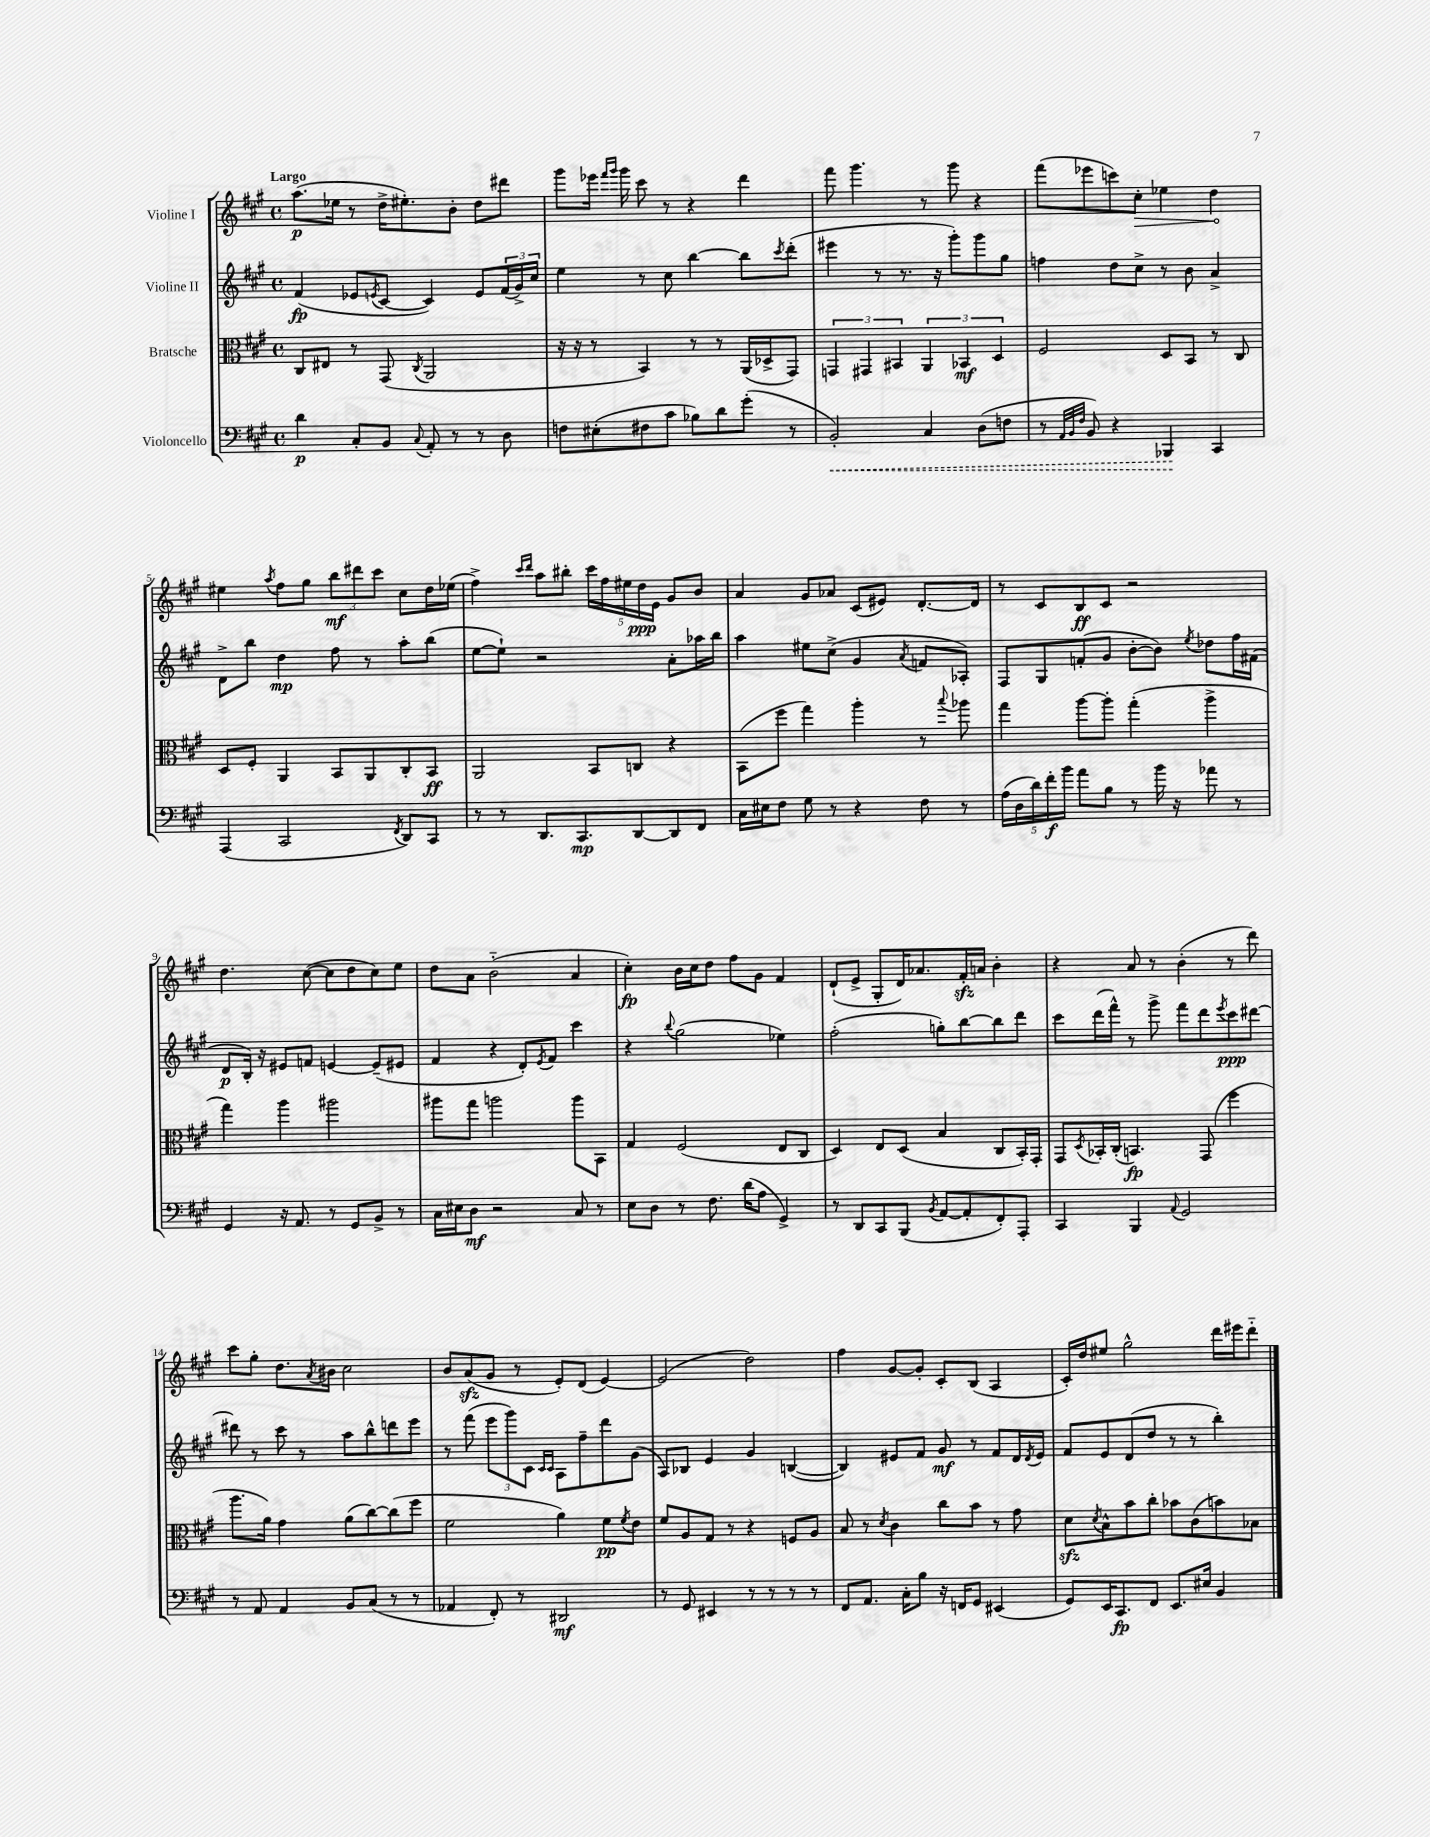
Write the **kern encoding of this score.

**kern	**kern	**kern	**kern
*staff4	*staff3	*staff2	*staff1
*clefF4	*clefC3	*clefG2	*clefG2
*k[f#c#g#]	*k[f#c#g#]	*k[f#c#g#]	*k[f#c#g#]
*M4/4	*M4/4	*M4/4	*M4/4
*met(c)	*met(c)	*met(c)	*met(c)
4d	8C#	(4f#	(8.aa
.	8E#	.	.
.	.	.	16ee-
8C#'	8r	8e-	8r
.	.	8qe	.
8BB	(8GG#	[8c#	16dd^
.	.	.	8.ee#')
8qqC#	8qC#	.	.
8AA'	2AA	4c#])	.
8r	.	.	8b'
8r	.	8e	8dd
8D	.	(24f#	8ddd#
.	.	24g#^)	.
.	.	24cc#	.
=	=	=	=
8F	16r	4ee	8ggg#
.	16r	.	.
(8E#'	8r	.	16eee-
.	.	.	16qqfff#
.	.	.	16qqggg#
.	.	.	16ggg#
8F#	4BB)	8r	8ccc#
8c#	.	8cc#	8r
8B-)	8r	[4bb	4r
8d	8r	.	.
(8g#'	(16AA	8bb]	4ddd
.	16D-^	.	.
.	.	8qccc#	.
8r	8GG#)	(8ddd'	.
=	=	=	=
2BB')	6GG	4eee#	8fff#
.	.	.	4.ggg#
.	6GG#	.	.
.	.	8r	.
.	6BB#	.	.
.	.	8.r	.
4C#	6AA	.	8r
.	.	16r	.
.	.	8ggg#')	8ggg#
.	6BB-	.	.
(8D	.	8ggg#	4r
.	6D	.	.
8F	.	8gg#	.
=	=	=	=
8r	2F#	4ff	(8fff#
32qqAA	.	.	.
32qqBB	.	.	.
32qqF#	.	.	.
8BB)	.	.	8eee-
4r	.	8dd	8ccc)
.	.	8cc#^	8cc#'
4BBB-	8D	8r	4ee-
.	8BB	8b	.
4CC#	8r	4a^	4dd
.	8C#	.	.
=	=	=	=
(4AAA	8D	8d^	4ee#
.	8F#'	8bb	.
.	.	.	8qaa
2CC#	4AA	4dd	8ff#
.	.	.	8gg#
.	8BB	8ff#	12bb
.	.	.	12ddd#
.	8AA	8r	.
.	.	.	12ccc#
8qFF#	.	.	.
8DD)	8C#'	8aa'	8cc#
8CC#	8BB	(8bb	16dd
.	.	.	(16ee-
=	=	=	=
8r	2AA	[8ee	4ff#^)
8r	.	8ee`])	.
.	.	.	16qqccc#
.	.	.	16qqddd
8.DD	.	2r	8aa
.	.	.	8bb#'
8.CC#	.	.	.
.	8BB	.	20ccc#
.	.	.	20ff#
.	.	.	20ee#
[8DD	8C	.	.
.	.	.	20dd
.	.	.	20e
8DD]	4r	8a'	8g#
8FF#	.	16aa-	8b
.	.	16bb	.
=	=	=	=
16C#	(8BB	4aa	4a
16E#	.	.	.
8F#	8ff#	.	.
8G#	4gg#)	8ee#	8g#
8r	.	(8cc#^	8a-
4r	4aa'	4g#	(8c#
.	.	.	8e#)
.	.	8qa	.
8F#	8r	8f	[8.d'
.	8qqbb	.	.
8r	8aa-	8A-')	.
.	.	.	16d]
=	=	=	=
(20A	4gg#	8F#	8r
20D	.	.	.
20d)	.	.	.
.	.	8G#	8c#
20f#'	.	.	.
20b	.	.	.
8a	[8aa	(8f'	8B
8B	8aa']	8g#	8c#
8r	(4gg#'	[8b'	2r
16b	.	8b])	.
16r	.	.	.
.	.	8qee	.
8a-	4aa^	8dd-	.
8r	.	16ff#	.
.	.	(16f#	.
=	=	=	=
4GG#	4gg#)	8d	4.dd
.	.	16B')	.
.	.	16r	.
16r	4aa	8e#	.
8.AA	.	.	.
.	.	8f	([8cc#
8r	2aa#	[4e	8cc#]
8GG#	.	.	8dd
8BB^	.	(8e~]	8cc#)
8r	.	8e#	8ee
=	=	=	=
16C#	8aa#	4f#	8dd
16E#	.	.	.
8D	8gg#	.	8a
2r	2aa	4r	(2b'~
.	.	8d')	.
.	.	8qe	.
.	.	8f#	.
8C#	8aa	4ccc#	4a
8r	8BB	.	.
=	=	=	=
8E	4G#	4r	4cc#')
8D	.	.	.
.	.	8qqbb	.
8r	(2F#	(2gg#	16b
.	.	.	16cc#
8.F#	.	.	8dd
.	.	.	8ff#
(16d	.	.	.
8A	.	.	8g#
4GG#^)	8E	4ee-)	4f#
.	8C#	.	.
=	=	=	=
8r	4D)	(2ff#'	(8d`
8DD	.	.	8e^
8CC#	8E	.	8G#'
(8BBB	(8D	.	16d)
.	.	.	8.a-
8qBB	.	.	.
[8AA	4B	8gg')	.
8AA']	.	[8bb	16f#'
.	.	.	16a
8FF#')	8C#	8bb]	4b'
8AAA'	16BB')	8ddd	.
.	16GG#'	.	.
=	=	=	=
4CC#	8GG#	8ccc#	4r
.	8qD	.	.
.	16BB-'	(16ddd	.
.	(16C#'	16fff#^^)	.
4BBB	4.BB)	8r	8a
.	.	8ggg#^	8r
8qqAA	.	.	.
2GG#	.	8fff#	(4b'
.	(8GG#	8ddd	.
.	.	8qeee	.
.	4ff#	8ccc#	8r
.	.	[8ddd#	8ddd)
=	=	=	=
8r	8.aa	8ddd#]	8ccc#
8AA	.	8r	8gg#'
.	16a)	.	.
4AA	4g#	8ccc#	8.dd
.	.	8r	.
.	.	.	8qa
.	.	.	16b#
8BB	(8a	8aa	2cc#
(8C#	[8cc#)	8bb^^	.
8r	(8cc#]	8ddd	.
8r	8ff#	8eee	.
=	=	=	=
4AA-	2f#	8r	8b
.	.	(8fff#	(8a
8FF#')	.	12eee	8g#
.	.	12ggg#)	.
8r	.	.	8r
.	.	12c#	.
.	.	16qqc#	.
.	.	16qqc#	.
2DD#	4a)	8A	8e')
.	.	8ff#~	(8d
.	8f#	8ddd	[4e)
.	8qf#	.	.
.	8e	(8g#	.
=	=	=	=
8r	8f#	8A)	(2e]
8GG#	8A	8B-	.
4EE#	8G#	4e	.
.	8r	.	.
8r	4r	4g#	2dd)
8r	.	.	.
8r	8F	([4B	.
8r	8A	.	.
=	=	=	=
8FF#	8B	4B])	4ff#
8.AA	8r	.	.
.	8qd	.	.
.	4c#	8e#	[8g#
16C#'	.	.	.
8B	.	8f#	8g#']
16r	8cc#	8g#	8c#'
16FF	.	.	.
8GG#	8b	8r	(8B
(4EE#	8r	8f#	4A
.	8g#	16d	.
.	.	8qd	.
.	.	16e#	.
=	=	=	=
8GG#)	8d	8f#	16c#')
.	.	.	16dd
.	8qd	.	.
16EE	8B^^	8e	8ee#
8.CC#	.	.	.
.	8b	(8d	2gg#^^
8FF#	8cc#'	8dd	.
8.EE	8b-	8r	.
.	(8c#	8r	.
16E#	.	.	.
4BB	8b)	4bb')	16ddd
.	.	.	16eee#
.	8B-	.	8ddd'~
==	==	==	==
*-	*-	*-	*-
